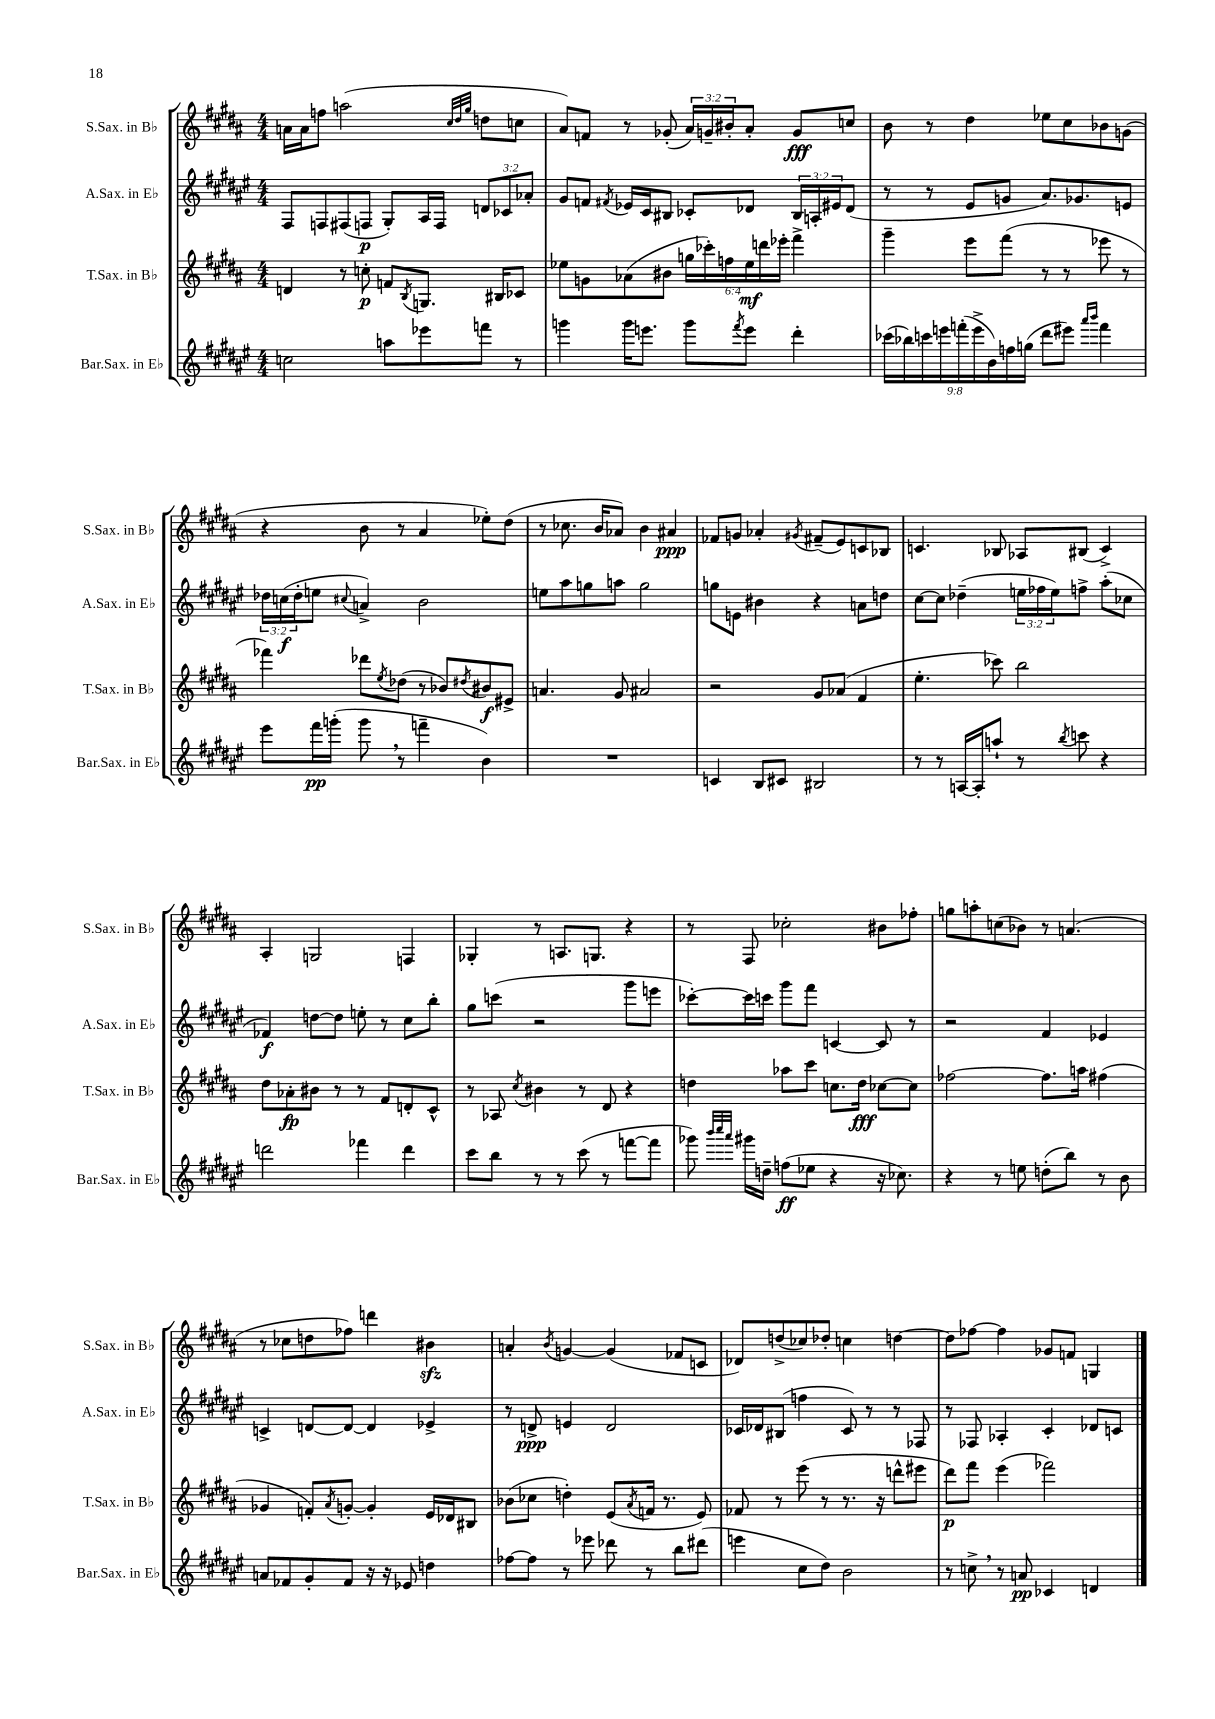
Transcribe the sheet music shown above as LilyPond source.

<<
\new StaffGroup <<
\new Staff = "s0" \with { instrumentName = "S.Sax. in Bb" shortInstrumentName = "S.Sax. in Bb" } {
    \clef treble \key b \major \numericTimeSignature \time 4/4 \override Staff.TupletNumber.text = #tuplet-number::calc-fraction-text
    a'16 a'16 f''8 a''2( \grace { cis''32 dis''32 gis''32 } d''8 c''8 |
    ais'8) f'8 r8 ges'8-.( \tuplet 3/2 { ais'16) g'16-- bis'16-. } ais'8-. g'8\fff c''8 |
    b'8 r8 dis''4 ees''8 cis''8 bes'8 g'8( |
    r4 b'8 r8 ais'4 ees''8-.) dis''8( |
    r8 ces''8. b'16 aes'8) b'4 ais'4\ppp |
    fes'8 g'8 aes'4-. \acciaccatura { gis'8 } fis'8--( e'8) c'8 bes8 |
    c'4. bes8 aes8 bis8( c'4->) |
    ais4-. g2 f4 |
    ges4-. r8 a8. g8. r4 |
    r8 fis8 ces''2-. bis'8 fes''8-. |
    g''8 a''8-. c''8( bes'8) r8 a'4.( |
    r8 ces''8 d''8 fes''8) d'''4 bis'4\sfz |
    a'4-. \acciaccatura { b'8 } g'4~ g'4( fes'8 c'8 |
    des'8) d''8->( ces''8) des''8-. c''4 d''4~ |
    d''8 fes''8~ fes''4 ges'8 f'8 g4 \bar "|." |
}
\new Staff = "s1" \with { instrumentName = "A.Sax. in Eb" shortInstrumentName = "A.Sax. in Eb" } {
    \clef treble \key fis \major \numericTimeSignature \time 4/4 \override Staff.TupletNumber.text = #tuplet-number::calc-fraction-text
    fis8 f8 fis8( f8\p gis8-.) ais16 f16 \tuplet 3/2 { d'8 ces'8 aes'8-. } |
    gis'8 f'8 \acciaccatura { fis'8 } ees'16 cis'16 bis8 ces'8-. des'8 \tuplet 3/2 { bis16 a16-. eis'16 } des'8( |
    r8 r8 eis'8 g'8 ais'8.) ges'8. e'8 |
    \tuplet 3/2 { des''16 c''16\f( des''16-. } e''8 \appoggiatura { cis''8 } a'4->) b'2 |
    e''8 ais''8 g''8 a''8 g''2 |
    g''8 e'8 bis'4 r4 a'8 d''8 |
    cis''8~ cis''8 des''4--( \tuplet 3/2 { e''16 fes''16 e''16) } f''8-> ais''8-.( ces''8 |
    fes'4\f) d''8~ d''8 e''8-. r8 cis''8 b''8-. |
    gis''8 c'''8( r2 gis'''8 e'''8 |
    ces'''8~-.) ces'''16 c'''16 gis'''8 fis'''8 c'4~ c'8 r8 |
    r2 fis'4 ees'4 |
    c'4-> d'8~ d'8~ d'4 ees'4-> |
    r8 d'8->\ppp e'4 d'2 |
    ces'16 des'16 bis8( f''4 ces'8) r8 r8 fes8 |
    r8 fes8 aes4-. cis'4-. des'8 c'8 \bar "|." |
}
\new Staff = "s2" \with { instrumentName = "T.Sax. in Bb" shortInstrumentName = "T.Sax. in Bb" } {
    \clef treble \key b \major \numericTimeSignature \time 4/4 \override Staff.TupletNumber.text = #tuplet-number::calc-fraction-text
    d'4 r8 c''8-.\p f'8 \acciaccatura { b8 } g8. bis16 ces'8 |
    ees''8 g'8 aes'8( bis'8 \tuplet 6/4 { g''16 ces'''16-.) f''16 ees''16\mf d'''16 ees'''16-. } fis'''4-> |
    gis'''4-- e'''8 fis'''8( r8 r8 ees'''8 r8 |
    fes'''4) des'''8 \acciaccatura { e''8 } des''8( r8 bes'8) \acciaccatura { dis''8 } bis'8\f eis'8-> |
    a'4. gis'8 ais'2 |
    r2 gis'8 aes'8( fis'4 |
    e''4.-. ces'''8) b''2 |
    dis''8 aes'8-.\fp bis'8 r8 r8 fis'8 d'8-. cis'8-^ |
    r8 aes8 \acciaccatura { cis''8 } bis'4 r8 dis'8 r4 |
    d''4 aes''8 cis'''8 c''8. d''16\fff ces''8~ ces''8 |
    fes''2~ fes''8. a''16 fis''4( |
    ges'4 f'8-.) \acciaccatura { ais'8 } g'8~-. g'4-. e'16 des'16 bis8 |
    bes'8( ces''8 d''4-.) e'8( \acciaccatura { ais'8 } f'16 r8. e'8) |
    fes'8 r8 e'''8( r8 r8. r16 d'''8-^ eis'''8 |
    dis'''8\p) fis'''8 e'''4( fes'''2) \bar "|." |
}
\new Staff = "s3" \with { instrumentName = "Bar.Sax. in Eb" shortInstrumentName = "Bar.Sax. in Eb" } {
    \clef treble \key fis \major \numericTimeSignature \time 4/4 \override Staff.TupletNumber.text = #tuplet-number::calc-fraction-text
    c''2 a''8 ees'''8 f'''8 r8 |
    g'''4 g'''16 e'''8. g'''8 \acciaccatura { fis'''8 } e'''8 dis'''4-. |
    \tuplet 9/8 { ces'''16( bes''16) c'''16 e'''16 f'''16-.( e'''16-> b'16) f''16 g''16( } dis'''8 eis'''8) \grace { ais'''16 b'''16 } f'''4 |
    eis'''8 fis'''16\pp g'''16-.( g'''8 \breathe r8 f'''4-- b'4) |
    R1 |
    c'4 b8 cis'8 bis2 |
    r8 r8 a16~ a16-. a''8-! r8 \acciaccatura { b''8 } c'''8 r4 |
    d'''2 fes'''4 d'''4 |
    cis'''8 b''8 r8 r8 cis'''8( r8 f'''8~ f'''8 |
    ges'''8) \grace { b'''32 cis''''32 ais'''32 } gis'''16 d''16-- f''8\ff( ees''8 r4 r16 ces''8.) |
    r4 r8 e''8 d''8-.( b''8) r8 b'8 |
    a'8 fes'8 gis'8-. fes'8 r16 r16 ees'8 d''4 |
    fes''8~ fes''8 r8 ees'''8 des'''8 r8 b''8 dis'''8( |
    e'''4 cis''8 dis''8) b'2 |
    r8 c''8-> \breathe r8 a'8\pp ces'4 d'4 \bar "|." |
}
>>
>>
\layout { \context { \Score \remove "Bar_number_engraver" } }
